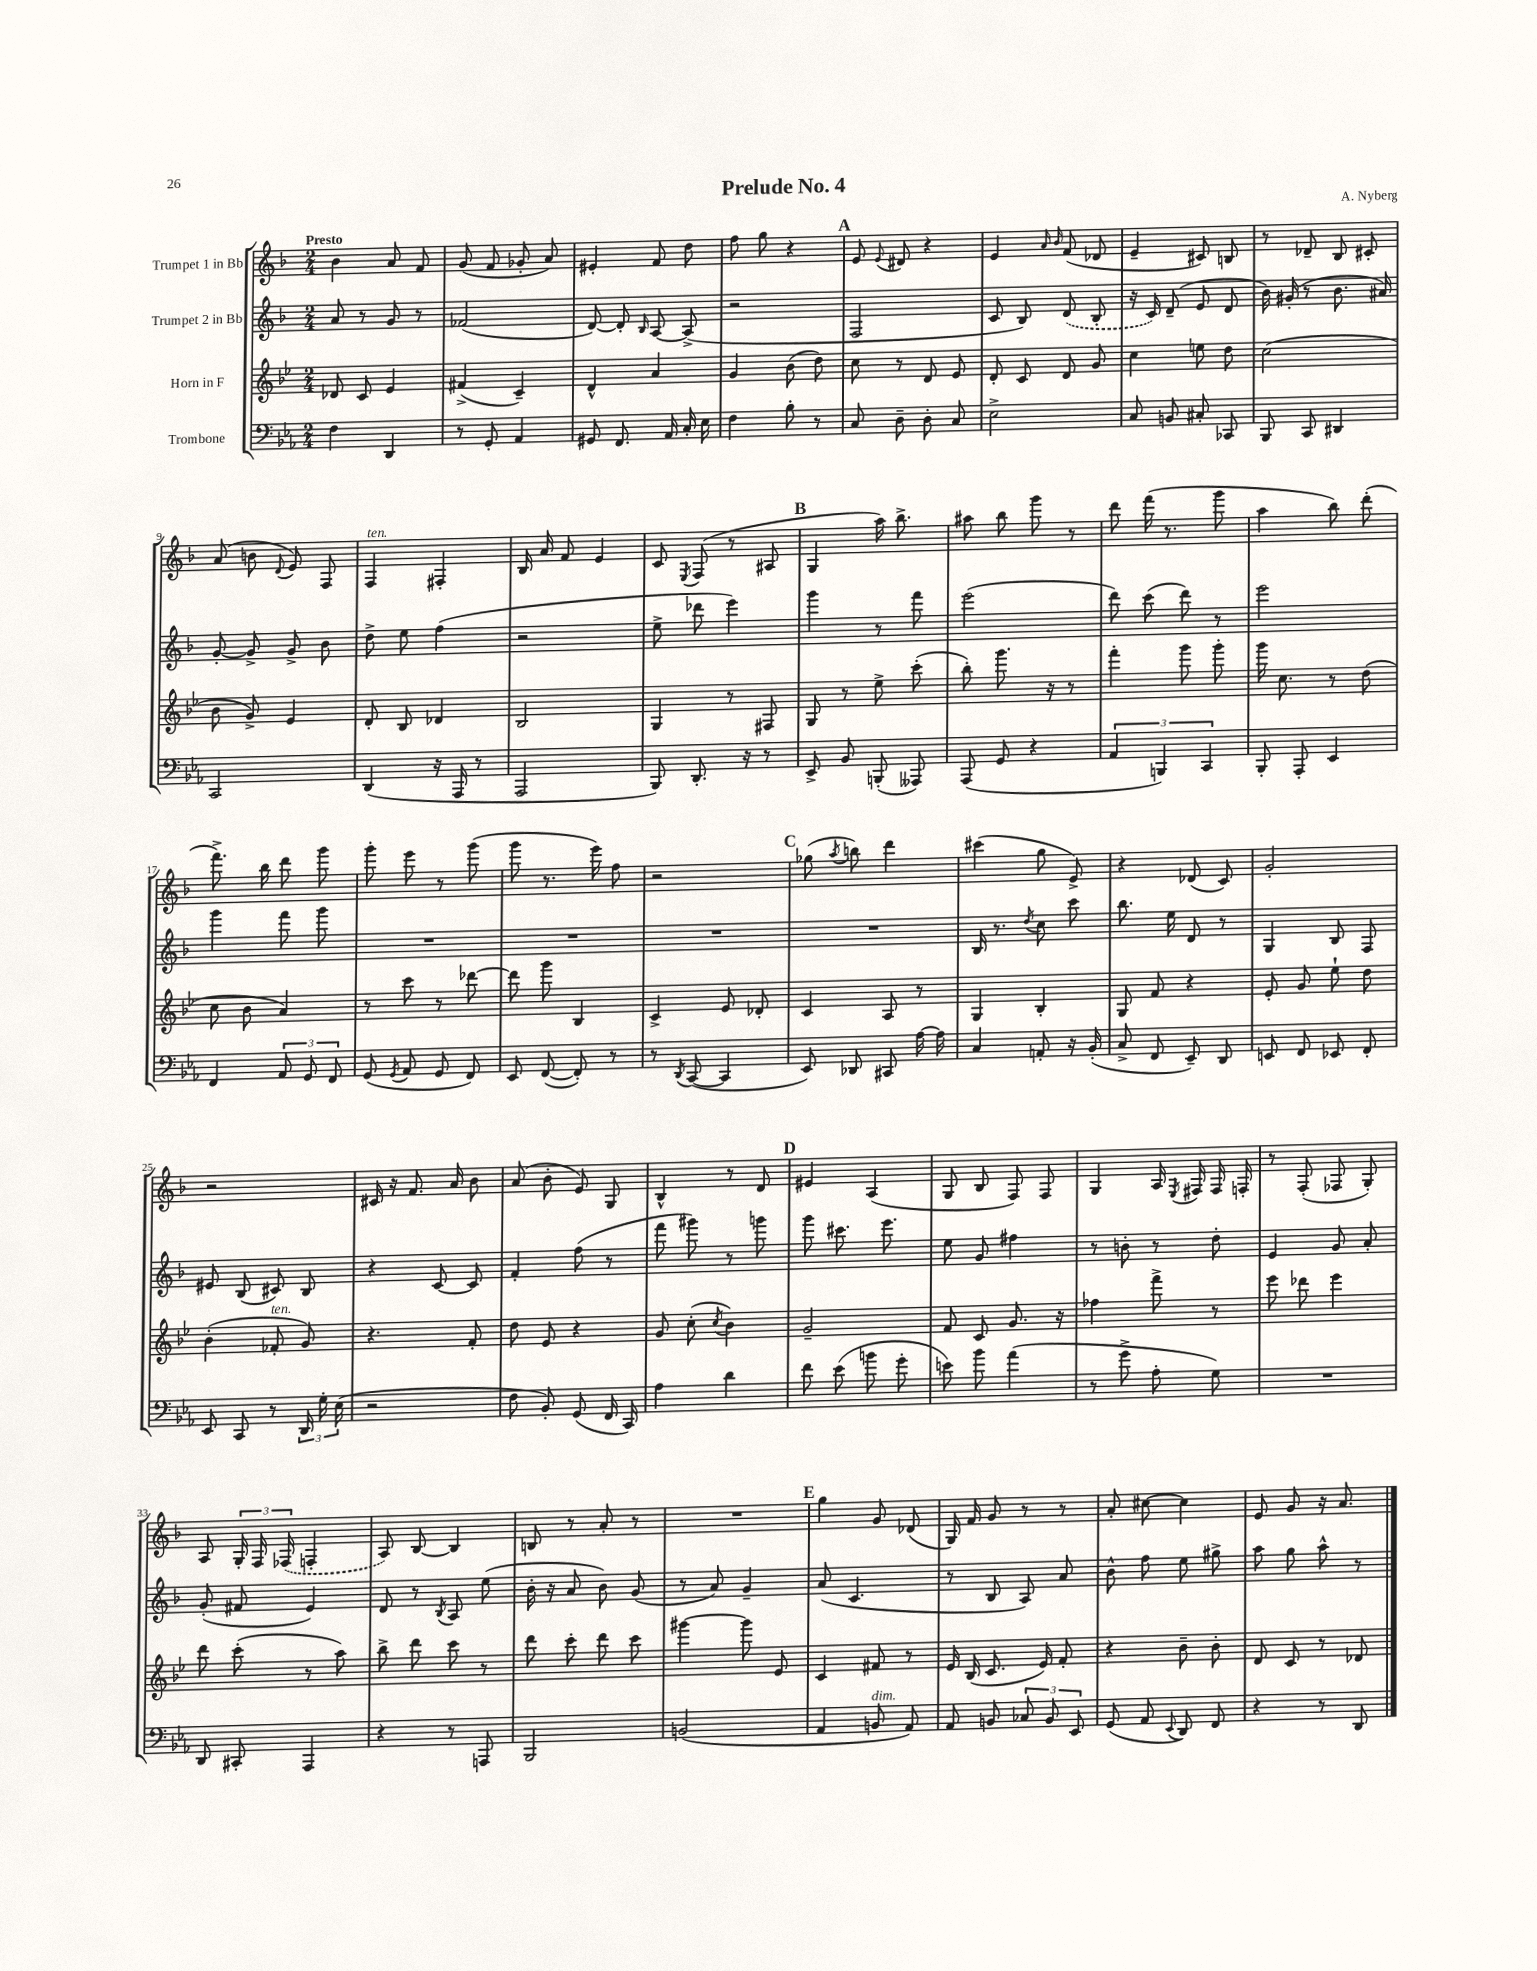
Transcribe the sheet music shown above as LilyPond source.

\header { title = "Prelude No. 4" composer = "A. Nyberg" }
<<
\new StaffGroup <<
\new Staff = "s0" \with { instrumentName = "Trumpet 1 in Bb" } {
    \clef treble \key f \major \numericTimeSignature \time 2/4 \tempo "Presto"
    \autoBeamOff bes'4 a'8 f'8 |
    g'8( f'8 ges'8-. a'8) |
    eis'4-. f'8 d''8 |
    f''8 g''8 r4 |
    \mark \markup { \bold "A" } e'8 \appoggiatura { e'8 } dis'8 r4 |
    e'4 \grace { a'16 bes'16 } f'8( des'8 |
    e'4-- cis'8) b8 |
    r8 des'8-- bes8 cis'8-. |
    a'8( b'8 \appoggiatura { d'8 } e'8) f8 |
    f4^\markup { \italic "ten." } fis4-. |
    bes16 a'16 f'8 e'4 |
    c'8 \acciaccatura { e8 } f8( r8 ais8 |
    \mark \markup { \bold "B" } g4 a''16) bes''8.-> |
    ais''8 bes''8 g'''8 r8 |
    d'''8 f'''16( r8. g'''8 |
    a''4 bes''8) d'''8-.( |
    f'''8.->) bes''16 d'''8 g'''8 |
    g'''8-. e'''8 r8 g'''8( |
    g'''8 r8. e'''16) f''8 |
    r2 |
    \mark \markup { \bold "C" } ges''8( \acciaccatura { a''8 } b''8) d'''4 |
    cis'''4( g''8 e'8->) |
    r4 des'8( c'8) |
    g'2-. |
    r2 |
    cis'16 r16 f'8. a'16 bes'8 |
    a'8( bes'8-. e'8) g8 |
    bes4-^ r8 d'8 |
    \mark \markup { \bold "D" } eis'4 a4( |
    g8 bes8 f8) f8 |
    g4 a16 \acciaccatura { e8 } fis16 fis16 f16-. |
    r8 f8-.( fes8 g8-.) |
    a8 \tuplet 3/2 { g16-. f16 \once \slurDashed fes16( } f4-. |
    a8) bes8~ bes4 |
    b8 r8 a'8-. r8 |
    R2 |
    \mark \markup { \bold "E" } g''4 g'8 des'8( |
    g16) f'16 g'8 r8 r8 |
    a'8-. cis''8~ cis''4 |
    e'8 g'8 r16 a'8. \bar "|." |
}
\new Staff = "s1" \with { instrumentName = "Trumpet 2 in Bb" } {
    \clef treble \key f \major \numericTimeSignature \time 2/4
    \autoBeamOff a'8 r8 g'8 r8 |
    fes'2( |
    d'8~) d'8-. \grace { bes16 } a8~ a8->( |
    r2 |
    \mark \markup { \bold "A" } f2 |
    c'8 bes8) \once \slurDashed d'8( bes8-. |
    r16 c'16) d'8--( e'8 d'8 |
    bes'16) gis'16-.( r8 bes'8. ais'16) |
    g'8~-. g'8-> g'8-> bes'8 |
    d''8-> e''8 f''4( |
    r2 |
    e''8-> des'''8 e'''4) |
    \mark \markup { \bold "B" } g'''4 r8 f'''8 |
    e'''2( |
    d'''8) c'''8( d'''8) r8 |
    e'''2 |
    g'''4 f'''8 g'''8 |
    R2 |
    R2 |
    R2 |
    \mark \markup { \bold "C" } R2 |
    bes16 r8. \acciaccatura { d''8 } c''8 c'''8 |
    bes''8. e''16 d'8 r8 |
    g4 bes8 f8 |
    eis'8 bes8( cis'8) bes8 |
    r4 c'8~ c'8 |
    f'4-. f''8( r8 |
    f'''8 gis'''8) r8 g'''8 |
    \mark \markup { \bold "D" } g'''8 cis'''8. e'''8. |
    e''8 g'8 fis''4 |
    r8 b'8-. r8 d''8-. |
    e'4 g'8 a'8-. |
    g'8-.( fis'8 e'4) |
    d'8 r8 \acciaccatura { bes8 } a8 e''8( |
    bes'16-. r16 a'8 bes'8) g'8( |
    r8 a'8) g'4-- |
    \mark \markup { \bold "E" } a'8( c'4. |
    r8 bes8 a8) a'8 |
    bes'8-^ f''8 e''8 gis''8-> |
    a''8 g''8 a''8-^ r8 \bar "|." |
}
\new Staff = "s2" \with { instrumentName = "Horn in F" } {
    \clef treble \key bes \major \numericTimeSignature \time 2/4
    \autoBeamOff des'8 c'8 ees'4 |
    fis'4->( c'4--) |
    d'4-^ a'4 |
    g'4 bes'8( d''8) |
    \mark \markup { \bold "A" } c''8 r8 d'8 ees'8 |
    d'8-. c'8 d'8 g'8 |
    c''4 e''8 d''8 |
    c''2( |
    bes'8 g'8->) ees'4 |
    d'8-. bes8 des'4 |
    bes2 |
    g4 r8 fis8 |
    \mark \markup { \bold "B" } g8 r8 ees''8-> c'''8-.( |
    bes''8-.) g'''8. r16 r8 |
    f'''4-. g'''8 g'''8-. |
    g'''16 c''8. r8 d''8( |
    c''8 bes'8 a'4) |
    r8 c'''8 r8 des'''8~ |
    des'''8 g'''8 bes4 |
    c'4-> ees'8 des'8-. |
    \mark \markup { \bold "C" } c'4 a8 r8 |
    g4 bes4-. |
    g8 f'8 r4 |
    ees'8-. g'8 ees''8-! d''8 |
    bes'4-.( fes'8-.^\markup { \italic "ten." } g'8) |
    r4. f'8-. |
    d''8 ees'8 r4 |
    g'8 c''8-.( \acciaccatura { c''8 } bes'4) |
    \mark \markup { \bold "D" } g'2-- |
    f'8 c'8 g'8. r16 |
    fes''4 f'''8-> r8 |
    ees'''8 des'''8 ees'''4 |
    d'''8 c'''8-.( r8 a''8) |
    bes''8-> d'''8 c'''8 r8 |
    d'''8 c'''8-. d'''8 c'''8 |
    gis'''4~ gis'''8 ees'8 |
    \mark \markup { \bold "E" } c'4 fis'8 r8 |
    ees'16 bes16( c'8. ees'16) f'8-. |
    r4 bes'8-- bes'8-. |
    d'8 c'8 r8 des'8 \bar "|." |
}
\new Staff = "s3" \with { instrumentName = "Trombone" } {
    \clef bass \key ees \major \numericTimeSignature \time 2/4
    \autoBeamOff f4 d,4 |
    r8 g,8-. aes,4 |
    gis,8 f,8. aes,16 c16-. ees16 |
    f4 bes8-. r8 |
    \mark \markup { \bold "A" } c8 d8-- d8-. c8 |
    ees2-> |
    c8 b,8 cis8-. ces,8 |
    bes,,8 c,8 dis,4 |
    c,2 |
    d,4( r16 aes,,16 r8 |
    aes,,2 |
    bes,,8) d,8.-. r16 r8 |
    \mark \markup { \bold "B" } ees,8-> bes,8 b,,8-.( aeses,,8) |
    aes,,8( g,8 r4 |
    \tuplet 3/2 { aes,4 b,,4) c,4 } |
    bes,,8-. aes,,8-. ees,4 |
    f,4 \tuplet 3/2 { aes,8 g,8 f,8 } |
    g,8( \acciaccatura { g,8 } aes,8 g,8 f,8) |
    ees,8 f,8~( f,8-.) r8 |
    r8 \acciaccatura { d,8 } c,8~( c,4 |
    \mark \markup { \bold "C" } ees,8) des,8 cis,8 aes16~ aes16 |
    c4 a,8-. r16 bes,16-.( |
    c8-> f,8 ees,8--) d,8 |
    e,8 f,8 ees,8 f,8-. |
    ees,8 c,8 r8 \tuplet 3/2 { d,16 g16-. ees16( } |
    r2 |
    f8 bes,8-.) g,8( f,16 c,16) |
    aes4 d'4 |
    \mark \markup { \bold "D" } f'8 ees'8( b'8 g'8-. |
    e'8) bes'8 aes'4( |
    r8 g'8-> aes8-. g8) |
    R2 |
    d,8 cis,8-. aes,,4 |
    r4 r8 a,,8 |
    bes,,2 |
    b,2( |
    \mark \markup { \bold "E" } aes,4 b,8^\markup { \italic "dim." } aes,8) |
    aes,8 b,8 \tuplet 3/2 { ces8 b,8 ees,8 } |
    g,8( aes,8 \appoggiatura { ees,8 } d,8) f,8 |
    r4 r8 d,8 \bar "|." |
}
>>
>>
